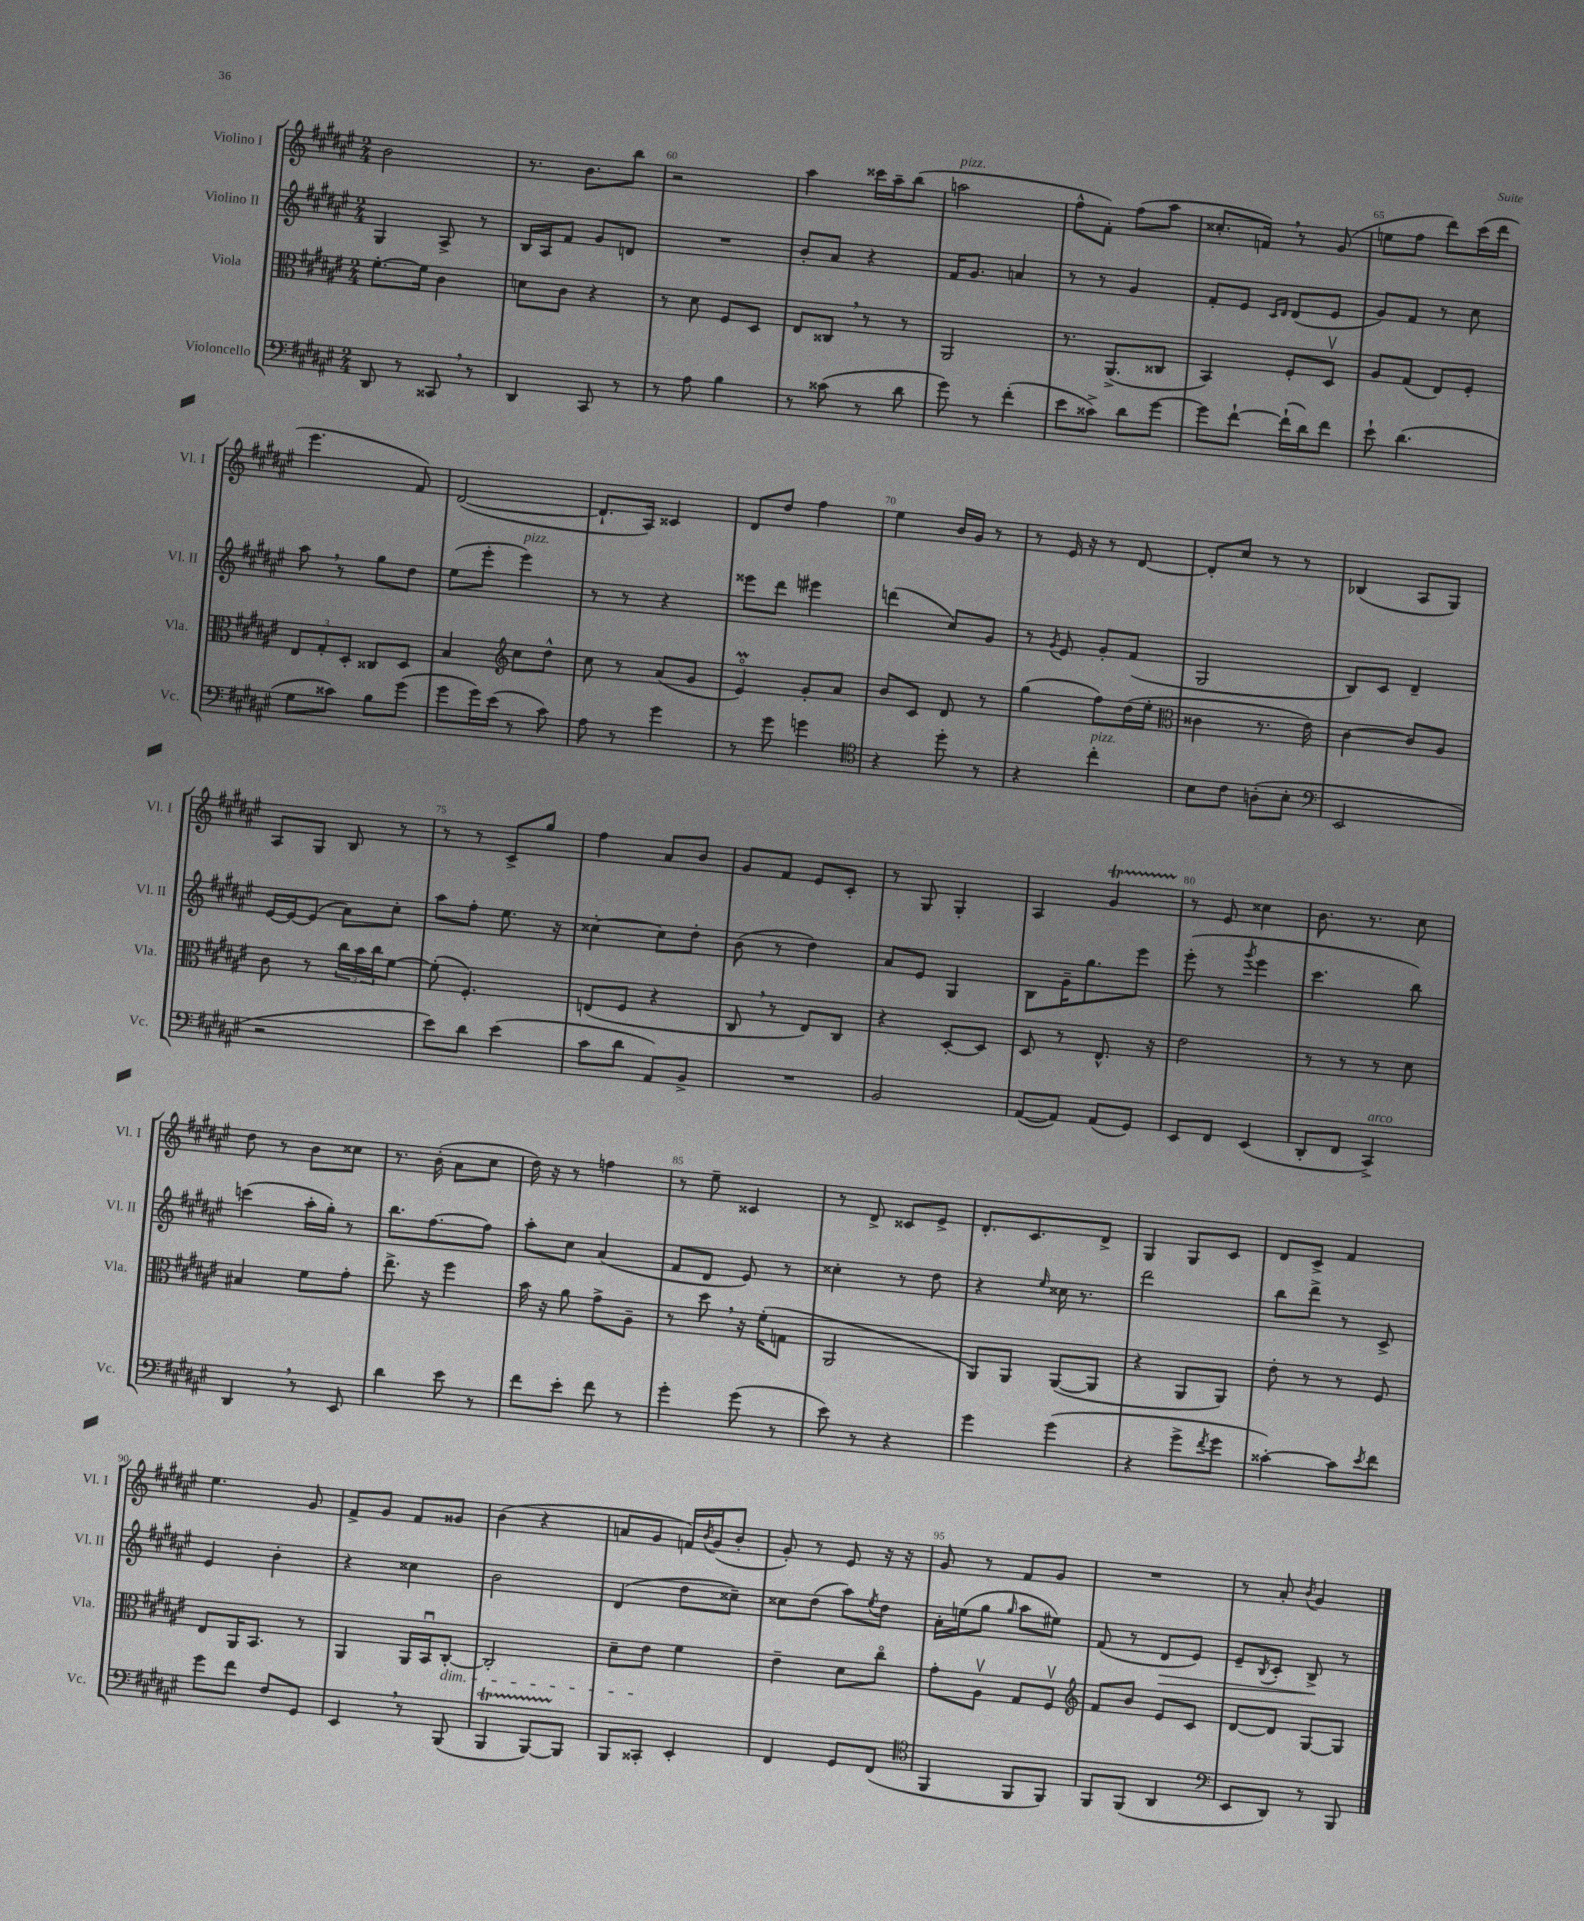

**kern	**kern	**kern	**dynam	**kern
*part4	*part3	*part2	*part2	*part1
*staff4	*staff3	*staff2	*staff2	*staff1
*I"Violoncello	*I"Viola	*I"Violino II	*	*I"Violino I
*I'Vc.	*I'Vla.	*I'Vl. II	*	*I'Vl. I
*clefF4	*clefC3	*clefG2	*	*clefG2
*k[f#c#g#d#a#e#]	*k[f#c#g#d#a#e#]	*k[f#c#g#d#a#e#]	*	*k[f#c#g#d#a#e#]
*M2/4	*M2/4	*M2/4	*	*M2/4
=58	=58	=58	=58	=58
8DD#/	[8.f#'\L	4G#/	.	2b\
8r	.	.	.	.
.	16f#\Jk]	.	.	.
8CC##X,/	4c#\	8A#^/	.	.
8r	.	8r	.	.
=59	=59	=59	=59	=59
4DD#/	8dn\L	16B/LL	.	8.r
.	.	16A#/J	.	.
.	8c#\J	8f#/J	.	.
.	.	.	.	8.b\L
8CC#/	4r	8g#/L	.	.
8r	.	8dn/J	.	8bb\J
=60	=60	=60	=60	=60
8r	8r	2r	.	2r
8A#\	8d#\	.	.	.
4B\	8F#/L	.	.	.
.	8D#/J	.	.	.
=61	=61	=61	=61	=61
8r	8E#/L	8b'/L	.	4aa#\
(8c##X\	8C##X,/J	8a#/J	.	.
8r	8r	4r	.	16ccc##X\LL
.	.	.	.	16aa#~\J
8d#\	8r	.	.	(8bb\J
=62	=62	=62	=62	=62
!	!	!	!	!LO:TX:a:i:t=pizz.
8g#\)	2AA#/	16f#/KL	.	2aan\
.	.	8.g#/J	.	.
8r	.	.	.	.
(4f#'\	.	4an/	.	.
=63	=63	=63	=63	=63
8e#\L	8.r	8r	.	8ff#^^\L
8c##X^\J)	.	8r	.	8f#'\J)
.	(8.AA#^/L	.	.	.
8d#\L	.	4g#/	.	(8ff#\L
[8g#\J	8C##X/J	.	.	8aa#\J
=64	=64	=64	=64	=64
8g#\L]	4BB/)	8f#'/L	.	8.cc##X'/L
[8f#`\J	.	8e#/J	.	.
.	.	.	.	16fn,/Jk)
.	.	16qqc#/LL	.	.
.	.	16qqd#/JJ	.	.
(16f#`\LL]	8F#'/L	(8d#/L	.	8r
16d#\J)	.	.	.	.
8f#\J	8D#v/J	8e#/J	.	(8g#/
=65	=65	=65	=65	=65
8e#`\	8A#/L	8g#/L)	.	8een\L
(4.d#\	(8G#/J	8f#/J	.	8ff#\J
.	8E#/L)	8r	.	8ddd#\L)
.	8F#'/J	8cc#\	.	(16ccc#\L
.	.	.	.	16ddd#\JJ
!!LO:LB:g=z
=66	=66	=66	=66	=66
8G#\L	12E#/L	8aa#,\	.	4.eee#\
.	12G#'/	.	.	.
8c##X\J)	.	8r	.	.
.	12D#'/J	.	.	.
8B\L	8C##X/L	8gg#\L	.	.
(8g#\J	8D#/J	8dd#\J	.	8f#/)
=67	=67	=67	=67	=67
8g#\L	4B/	(8ee#\L	.	([2d#/
16g#\L)	.	8eee#'\J	.	.
(16e#\JJ	.	.	.	.
*	*clefG2	*	*	*
!	!	!LO:TX:a:i:t=pizz.	!	!
8r	8cc#\L	4eee#\)	.	.
8c#\)	8dd#^^\J	.	.	.
=68	=68	=68	=68	=68
8A#\	8cc#\	8r	.	8.d#`/L]
8r	8r	8r	.	.
.	.	.	.	16A#/Jk)
4g#\	(8a#/L	4r	.	4c##X/
.	8g#/J	.	.	.
=69	=69	=69	=69	=69
8r	4e#m/)	8eee##X\L	.	8d#/L
8g#\	.	8ddd#\J	.	8dd#/J
4gn\	8g#'/L	4eee#X\	.	4ff#\
.	8a#/J	.	.	.
=70	=70	=70	=70	=70
*clefC4	*	*	*	*
4r	8b/L	(4dddn\	.	4ee#\
.	8c#/J	.	.	.
8dd#'\	8d#/	8cc#/L)	.	16b/LL
.	.	.	.	16g#/JJ
8r	8r	8g#/J	.	8r
=71	=71	=71	=71	=71
4r	(4gg#\	8r	.	8r
.	.	8qg#/	.	.
.	.	8e#/	.	16e#/
.	.	.	.	16r
!LO:TX:a:i:t=pizz.	!	!	!	!
4cc#'\	8ff#\L)	8g#'/L	.	8r
.	(16dd#\L	(8f#/J	.	[8d#/
.	16ee#'\JJ	.	.	.
=72	=72	=72	=72	=72
*	*clefC3	*	*	*
8B\L	4c##X\	2G#/	.	8d#'/L]
8c#\J	.	.	.	8cc#/J
(8An'\L	8.r	.	.	8r
8B'\J	.	.	.	8r
.	16e#\)	.	.	.
=73	=73	=73	=73	=73
*clefF4	*	*	*	*
2EE#/	[4c#\	8B/L)	.	(4B-X/
.	.	8c#/J	.	.
.	8c#/L]	4d#~/	.	8A#/L
.	8A#/J	.	.	8G#/J)
!!LO:LB:g=z
=74	=74	=74	=74	=74
2r	8c#\	[16e#/LL	.	8A#/L
.	.	16e#/J_	.	.
.	8r	(8e#/J]	.	8G#/J
.	24cc#\LL	8a#\L)	.	8B/
.	24b\	.	.	.
.	24cc#\J	.	.	.
.	[8f#\J	8cc#'\J	.	8r
=75	=75	=75	=75	=75
8e#\L)	(8f#'\]	8aa#\L	.	8r
8d#\J	4.F#'/)	8ff#'\J	.	8r
(4e#\	.	8.ee#\	.	8c#^/L
.	.	.	.	8gg#/J
.	.	16r	.	.
=76	=76	=76	=76	=76
8c#\L	(8En/L	[4cc##X'\	.	4ff#\
8d#\J	8F#/J	.	.	.
8AA#/L)	4r	8cc##\L]	.	8a#/L
8BB^/J	.	8dd#'\J	.	8b/J
=77	=77	=77	=77	=77
2r	8C#,/	(8b\	.	8g#/L
.	8r	8r	.	8f#/J
.	8E#/L)	4dd#\)	.	8e#/L
.	8C#/J	.	.	8c#'/J
=78	=78	=78	=78	=78
2BB/	4r	8a#/L	.	8r
.	.	8e#/J	.	8G#/
.	[8D#'/L	4G#/	.	4G#'/
.	8D#/J]	.	.	.
=79	=79	=79	=79	=79
([8AA#/L	8D#/	8B\L	.	4A#/
8AA#/J])	8r	16g#~\K	.	.
.	.	8.gg#\	.	.
(8AA#/L	8.E#^^/	.	.	4g#T/
8GG#/J)	.	8eee#\J	.	.
.	16r	.	.	.
=80	=80	=80	=80	=80
8EE#/L	2e#\	(8eee#'\	.	8r
8FF#/J	.	8r	.	8e#/
.	.	8qggg#/	.	.
(4EE#/	.	4eee#\	.	4cc##X\
=81	=81	=81	=81	=81
8DD#'/L	8r	4.ccc#\	.	8.b\
8FF#/J	8r	.	.	.
.	.	.	.	8.r
!LO:TX:a:i:t=arco	!	!	!	!
4CC#^/)	8r	.	.	.
.	8d#\	8bb\)	.	8cc#\
!!LO:LB:g=z
=82	=82	=82	=82	=82
4DD#,/	4B#X/	(4cccn\	.	8dd#\
.	.	.	.	8r
8r	8f#\L	16aa#'\LL	.	8b\L
.	.	16gg#'\JJ)	.	.
8EE#/	8g#'\J	8r	.	8cc##X\J
=83	=83	=83	=83	=83
4d#\	8.ee#^\	8.bb\L	.	8.r
.	16r	[8.ff#\	.	(16b'\
8e#\	4ff#\	.	.	8a#\L
8r	.	8ff#\J]	.	8cc#\J
=84	=84	=84	=84	=84
8f#\L	16b\	8aa#'\L	.	16dd#\)
.	16r	.	.	16r
8e#'\J	8a#\	8cc#\J	.	8r
8f#\	8g#^\L	(4a#/	.	4ffn\
8r	8A#~\J	.	.	.
=85	=85	=85	=85	=85
4g#'\	8r	8f#/L	.	8r
.	8dd#,\	8d#/J	.	8ee#~\
(8g#\	16r	8e#/)	.	4c##X/
.	(16f#'\KL	.	.	.
8r	8Gn\J	8r	.	.
=86	=86	=86	=86	=86
8e#\)	2AA#/	4cc##X'\	.	8r
8r	.	.	.	8d#^/
4r	.	8r	.	8c##X/L
.	.	8dd#\	.	8e#^/J
=87	=87	=87	=87	=87
4g#\	8AA#/L)	4r	.	8.d#'/L
.	8AA#/J	.	.	.
.	.	.	.	8.c#/
.	.	16qqee#/	.	.
(4g#\	([8AA#/L	16cc##X\	.	.
.	.	8.r	.	.
.	8AA#/J]	.	.	8d#^/J
=88	=88	=88	=88	=88
4r	4r	2ddd#\	.	4G#/
8g#^\L	8AA#/L	.	.	8G#/L
8qf#/	.	.	.	.
8g#\J	8AA#/J)	.	.	8c#/J
=89	=89	=89	=89	=89
[4c##X'\)	8e#'\	8bb\L	.	8d#/L
.	8r	8ddd#^\J	.	8c#^/J
8c##\L]	8r	8r	.	4f#/
8qe#/	.	.	.	.
8f#\J	8F#/	8c#^/	.	.
!!LO:LB:g=z
=90	=90	=90	=90	=90
8g#\L	8E#/L	4e#/	.	4.ee#\
8f#\J	16AA#/K	.	.	.
.	8.BB/J	.	.	.
8F#/L	.	4b'\	.	.
8GG#/J	8r	.	.	8g#/
=91	=91	=91	=91	=91
4EE#,/	4AA#/	4r	.	8f#^/L
.	.	.	.	8g#/J
8r	16AA#/LL	4cc##X\	.	8f#/L
.	16BBu/J	.	.	.
!	!LO:TX:b:i:t=dim.	!	!	!
(8BBB/	[8C#'/J	.	.	8g##X/J
=92	=92	=92	=92	=92
4BBBT/	2C#'/]	2b\	.	(4b\
[8BBBTTT/L)	.	.	.	4r
8BBB/J]	.	.	.	.
=93	=93	=93	=93	=93
8BBB/L	8d#~\L	(4d#/	.	8an/L
8CC##X'/J	8e#\J	.	.	8g#/J
4EE#'/	4f#\	8dd#\L	.	16fn/LL)
.	.	.	.	8qb/
.	.	.	.	(16g#/J
.	.	8cc##X~\J)	.	8b'/J
=94	=94	=94	=94	=94
4FF#/	4e#~\	8cc##X\L	.	8g#'/)
.	.	(8dd#\J	.	8r
8GG#/L	8d#\L	8aa#\L)	.	8e#/
.	.	8qee#/	.	.
(8FF#/J	8cc#\J	8dd#\J	.	16r
.	.	.	.	16r
=95	=95	=95	=95	=95
*clefC4	*	*	*	*
4FF#/	8g#'\L	16a#'\LL	.	8g#/
.	.	(16een\J	.	.
.	8A#v\J	8gg#\J	.	8r
.	.	16qqgg#/	.	.
8FF#/L	8G#/L	8aa#\L	.	8f#/L
8FF#/J)	8F#v/J	8ee#X\J)	.	8g#/J
=96	=96	=96	=96	=96
*	*clefG2	*	*	*
8FF#/L	8f#/L	(8f#/	.	2r
(8FF#/J	8b/J	8r	.	.
!	!	!	!LO:HP:b	!
4AA#/	8e#/L	8d#/L	>	.
.	8c#/J	8e#/J)	.	.
=97	=97	=97	=97	=97
*clefF4	*	*	*	*
8EE#/L	[8d#/L	8e#~/L	.	8r
.	.	8qB/	.	.
8DD#/J)	8d#/J]	8c#'/J	.	8a#'/
.	.	.	.	8qb/
8r	[8G#/L	8B^/	.	4g#/
8BBB/	8G#/J]	8r	]	.
==	==	==	==	==
*-	*-	*-	*-	*-
